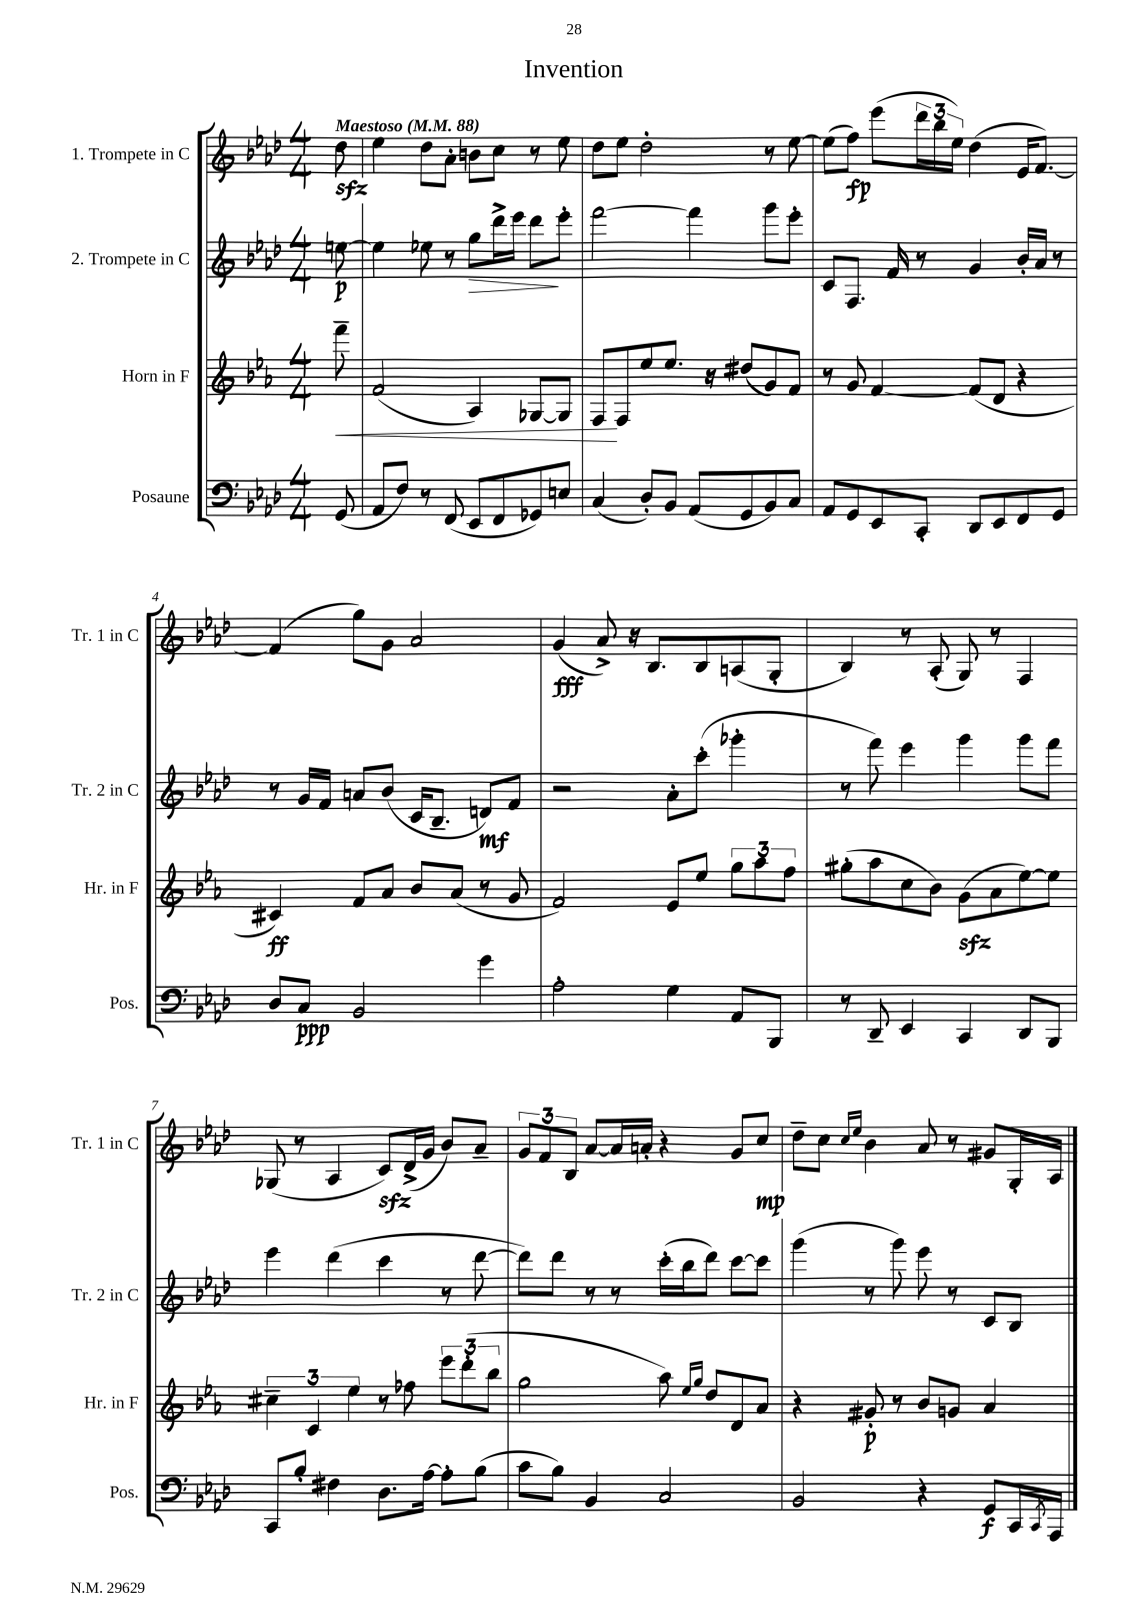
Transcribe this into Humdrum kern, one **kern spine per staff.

**kern	**dynam	**kern	**dynam	**kern	**dynam	**kern	**dynam
*part4	*part4	*part3	*part3	*part2	*part2	*part1	*part1
*staff4	*staff4	*staff3	*staff3	*staff2	*staff2	*staff1	*staff1
*I"Posaune	*	*I"Horn in F	*	*I"2. Trompete in C	*	*I"1. Trompete in C	*
*I'Pos.	*	*I'Hr. in F	*	*I'Tr. 2 in C	*	*I'Tr. 1 in C	*
*clefF4	*	*clefG2	*	*clefG2	*	*clefG2	*
*k[b-e-a-d-]	*	*k[b-e-a-]	*	*k[b-e-a-d-]	*	*k[b-e-a-d-]	*
*M4/4	*	*M4/4	*	*M4/4	*	*M4/4	*
*MM88	*	*MM88	*	*MM88	*	*MM88	*
=	=	=	=	=	=	=	=
!	!	!	!	!	!	!LO:TX:a:B:t=Maestoso	!
!	!	!	!LO:HP:b	!	!	!	!
(8GG/	.	8fff~\	<	[8een\	p	8dd-zz\	.
=1	=1	=1	=1	=1	=1	=1	=1
8AA-/L	.	(2f/	.	4ee\]	.	4ee-\	.
8F/J)	.	.	.	.	.	.	.
8r	.	.	.	8ee-X\	.	8dd-\L	.
(8FF/	.	.	.	8r	.	8a-'\J	.
!	!	!	!	!	!LO:HP:b	!	!
8EE-/L	.	4A-/)	.	8gg\L	>	8bn\L	.
8FF/	.	.	.	16ddd-^\L	.	8cc\J	.
.	.	.	.	16eee-\JJ	.	.	.
8GG-X/)	.	[8G-X/L	.	8ddd-\L	.	8r	.
8En/J	.	8G-/J]	.	8eee-'\J	]	8ee-\	.
=2	=2	=2	=2	=2	=2	=2	=2
(4C/	.	8F/L	.	[2fff\	.	8dd-\L	.
.	.	8F/	[	.	.	8ee-\J	.
8D-'/L)	.	8ee-/	.	.	.	2dd-'\	.
8BB-/J	.	8.ee-/J	.	.	.	.	.
(8AA-/L	.	.	.	4fff\]	.	.	.
.	.	16r	.	.	.	.	.
8GG/	.	(8dd#X/L	.	.	.	.	.
8BB-/)	.	8g/)	.	8ggg\L	.	8r	.
8C/J	.	8f/J	.	8eee-'\J	.	[8ee-\	.
=3	=3	=3	=3	=3	=3	=3	=3
8AA-/L	.	8r	.	8c/L	.	(8ee-\L]	.
8GG/	.	8g/	.	8.F/J	.	8ff\J)	fp
8EE-/	.	[4f/	.	.	.	(8eee-\L	.
.	.	.	.	16f/	.	.	.
8CC'/J	.	.	.	8r	.	24ddd-\L	.
.	.	.	.	.	.	24bb-\	.
.	.	.	.	.	.	24ee-\JJ)	.
8DD-/L	.	(8f/L]	.	4g/	.	(4dd-\	.
8EE-/	.	8d/J	.	.	.	.	.
8FF/	.	4r	.	16b-'/LL	.	16e-/KL	.
.	.	.	.	16a-/JJ	.	[8.f/J)	.
8GG/J	.	.	.	8r	.	.	.
!!LO:LB:g=z
=4	=4	=4	=4	=4	=4	=4	=4
8D-/L	.	4c#X/)	ff	8r	.	(4f/]	.
8C/J	ppp	.	.	16g/LL	.	.	.
.	.	.	.	16f/JJ	.	.	.
2BB-/	.	8f/L	.	8an/L	.	8gg\L)	.
.	.	8a-/J	.	(8b-/J	.	8g\J	.
.	.	8b-/L	.	16c/KL	.	2a-/	.
.	.	.	.	8.B-~/J	.	.	.
.	.	(8a-/J	.	.	.	.	.
4g\	.	8r	.	8dn/L)	mf	.	.
.	.	8g/	.	8f/J	.	.	.
=5	=5	=5	=5	=5	=5	=5	=5
2A-'\	.	2f/)	.	2r	.	(4g/	fff
.	.	.	.	.	.	8a-^/)	.
.	.	.	.	.	.	16r	.
.	.	.	.	.	.	8.B-/L	.
4G\	.	8e-/L	.	8a-'\L	.	.	.
.	.	8ee-/J	.	(8ccc'\J	.	8B-/	.
8AA-/L	.	12gg\L	.	4ggg-X'\	.	(8An/	.
.	.	12aa-\	.	.	.	.	.
8BBB-/J	.	.	.	.	.	8G'/J	.
.	.	12ff\J	.	.	.	.	.
=6	=6	=6	=6	=6	=6	=6	=6
8r	.	(8gg#X'\L	.	8r	.	4B-/)	.
8DD-~/	.	8aa-\	.	8fff\)	.	.	.
4EE-/	.	8cc\	.	4eee-\	.	8r	.
.	.	8b-\J)	.	.	.	(8A-'/	.
4CC/	.	(8gzz\L	.	4ggg\	.	8G/)	.
.	.	8a-\	.	.	.	8r	.
8DD-/L	.	[8ee-\)	.	8ggg\L	.	4F/	.
8BBB-/J	.	8ee-\J]	.	8fff\J	.	.	.
!!LO:LB:g=z
=7	=7	=7	=7	=7	=7	=7	=7
8CC/L	.	6cc#X~\	.	4eee-\	.	(8G-X/	.
8B-'/J	.	.	.	.	.	8r	.
.	.	6c/	.	.	.	.	.
4F#X\	.	.	.	(4ddd-\	.	4A-/	.
.	.	6ee-\	.	.	.	.	.
8.D-\L	.	8r	.	4ccc\	.	8czz/L)	.
.	.	8ff-X\	.	.	.	(16d-^/L	.
[16A-\Jk	.	.	.	.	.	16g/JJ	.
8A-'\L]	.	12eee-\L	.	8r	.	8b-/L)	.
.	.	(12ddd'\	.	.	.	.	.
(8B-\J	.	.	.	[8ddd-\	.	8a-~/J	.
.	.	12bb-\J	.	.	.	.	.
=8	=8	=8	=8	=8	=8	=8	=8
8c\L	.	2gg\	.	8ddd-\L])	.	12g/L	.
.	.	.	.	.	.	12f/	.
8B-\J)	.	.	.	8ddd-\J	.	.	.
.	.	.	.	.	.	12B-/J	.
4BB-/	.	.	.	8r	.	[8a-/L	.
.	.	.	.	8r	.	16a-/L]	.
.	.	.	.	.	.	16an'/JJ	.
2C/	.	8aa-\)	.	(16ccc'\LL	.	4r	.
.	.	.	.	16bb-\J	.	.	.
.	.	16qqee-/LL	.	.	.	.	.
.	.	16qqgg/JJ	.	.	.	.	.
.	.	8dd/L	.	8ddd-\J)	.	.	.
.	.	8d/	.	[8ccc\L	.	8g/L	.
.	.	8a-/J	.	8ccc\J]	.	8cc/J	mp
=9	=9	=9	=9	=9	=9	=9	=9
2BB-/	.	4r	.	(4ggg\	.	8dd-~\L	.
.	.	.	.	.	.	8cc\J	.
.	.	.	.	.	.	16qqcc/LL	.
.	.	.	.	.	.	16qqee-/JJ	.
.	.	8g#X'/	p	8r	.	4b-\	.
.	.	8r	.	8ggg\)	.	.	.
4r	.	8b-/L	.	8eee-\	.	8a-/	.
.	.	8gn/J	.	8r	.	8r	.
8GG/L	f	4a-/	.	8c/L	.	8g#X/L	.
16CC/L	.	.	.	8B-/J	.	16G'/L	.
8qCC/	.	.	.	.	.	.	.
16AAA-/JJ	.	.	.	.	.	16A-/JJ	.
==	==	==	==	==	==	==	==
*-	*-	*-	*-	*-	*-	*-	*-
